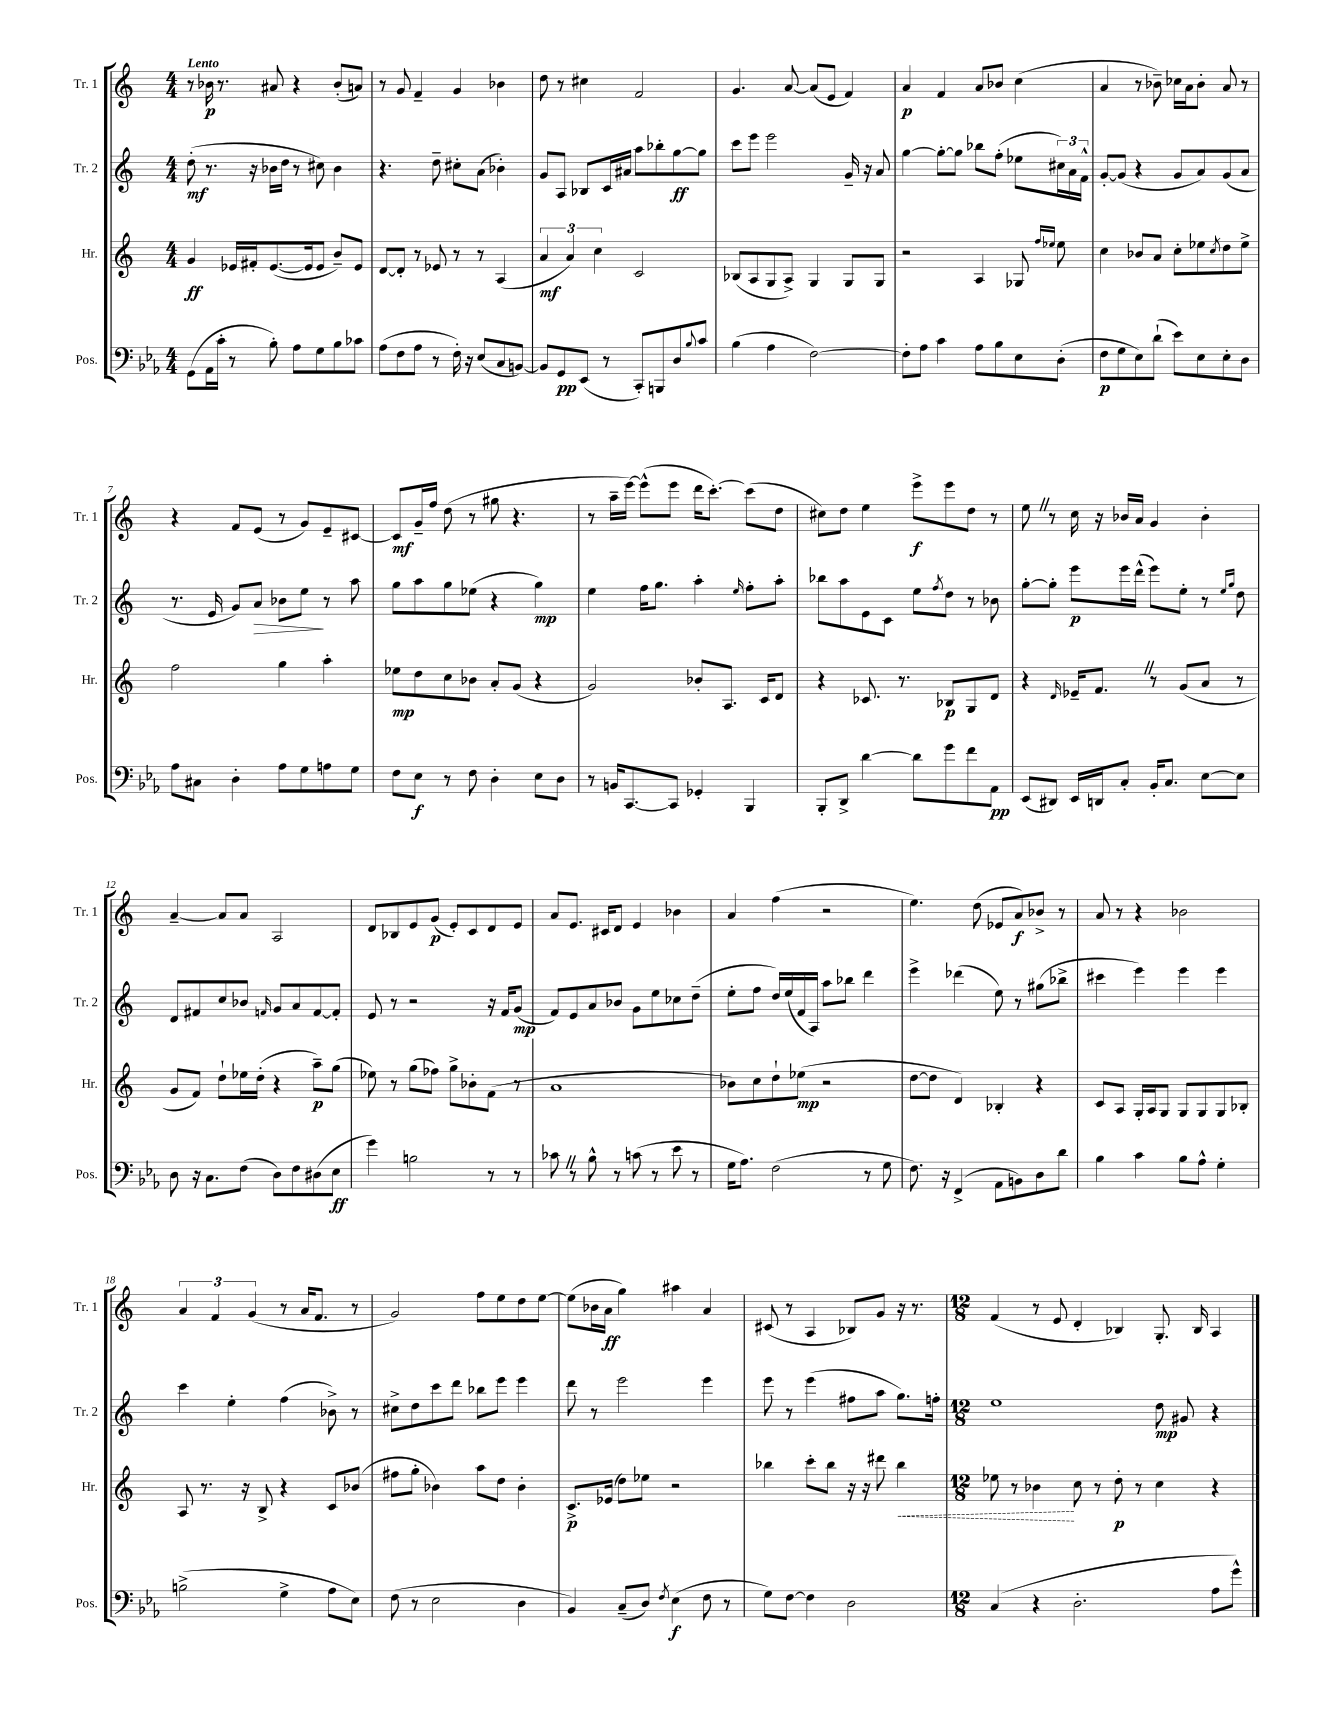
<<
\new StaffGroup <<
\new Staff = "s0" \with { instrumentName = "Tr. 1" shortInstrumentName = "Tr. 1" } {
    \clef treble \key c \major \numericTimeSignature \time 4/4 \tempo "Lento"
    r8 bes'16\p r8. ais'8 r4 bes'8-.( a'8) |
    r8 g'8 f'4-- g'4 bes'4 |
    d''8 r8 cis''4 f'2 |
    g'4. a'8~ a'8( e'8 f'4) |
    a'4\p f'4 a'8 bes'8 c''4( |
    a'4 r8 bes'8--) ces''16 a'16 bes'8-. a'8 r8 |
    r4 f'8 e'8( r8 g'8) e'8-- cis'8~ |
    cis'8\mf g'16-- f''16 d''8( r8 gis''8 r4. |
    r8 a''16-- e'''16~) e'''8-^( e'''8 d'''16 c'''8.~-.) c'''8( d''8 |
    cis''8) d''8 e''4 e'''8->\f e'''8 d''8 r8 |
    e''8 \once \override BreathingSign.text = \markup { \musicglyph "scripts.caesura.straight" } \breathe r8 c''16 r16 bes'16 a'16 g'4 bes'4-. |
    a'4~-- a'8 a'8 a2 |
    d'8 bes8 e'8 g'8\p( e'8-.) c'8 d'8 e'8 |
    a'8 e'8. cis'16 d'8 e'4 bes'4 |
    a'4 f''4( r2 |
    e''4.) d''8( ees'8 a'8\f) bes'8-> r8 |
    a'8 r8 r4 bes'2 |
    \tuplet 3/2 { a'4 f'4 g'4( } r8 a'16 f'8. r8 |
    g'2) f''8 e''8 d''8 e''8~ |
    e''8( bes'16 a'16\ff g''4) ais''4 a'4 |
    cis'8( r8 a4 bes8) g'8 r16 r8. |
    \numericTimeSignature \time 12/8 f'4( r8 e'8 d'4-. bes4) g8.-. bes16 a4 \bar "|." |
}
\new Staff = "s1" \with { instrumentName = "Tr. 2" shortInstrumentName = "Tr. 2" } {
    \clef treble \key c \major \numericTimeSignature \time 4/4
    d''8-.\mf( r8. r16 bes'16 d''16 r8 cis''8) bes'4 |
    r4. d''8-- cis''8-. a'8( bes'4-.) |
    g'8 a8 bes8 c'16 ais'16 a''8 bes''8-. g''8~\ff g''8 |
    c'''8 e'''8 e'''2 g'16-- r16 a'8 |
    g''4~ g''8~-. g''8 bes''8 f''8-.( ees''8 \tuplet 3/2 { cis''16) a'16 f'16-^ } |
    g'8~-. g'8( r4 g'8 a'8) g'8( a'8 |
    r8. e'16 g'8) a'8\> bes'8 e''8\! r8 a''8 |
    g''8 a''8 g''8 ees''8( r4 g''4\mp) |
    e''4 f''16 g''8. a''4-. \grace { e''16 } f''8-. a''8-. |
    bes''8 a''8 e'8 c'8 e''8 \acciaccatura { f''8 } d''8 r8 bes'8 |
    g''8~-. g''8-. e'''8\p e'''16 d'''16-^( e'''8) e''8-. r8 \grace { e''16 g''16 } d''8 |
    d'8 fis'8 c''8 bes'8 \grace { f'16 } g'8 a'8 f'8~ f'8-. |
    e'8 r8 r2 r16 f'16 g'8\mp( |
    f'8) e'8 a'8 bes'8 g'8 e''8 ces''8 d''8--( |
    e''8-. f''8 d''16) e''16( f'16 a16) a''8 bes''8 d'''4 |
    e'''4-> des'''4( e''8) r8 gis''8( bes''8-> |
    cis'''4 e'''4) e'''4 e'''4 |
    c'''4 e''4-. f''4( bes'8->) r8 |
    cis''8-> d''8 c'''8 d'''8 bes''8 e'''8 e'''4 |
    d'''8 r8 e'''2 e'''4 |
    e'''8 r8 e'''4( fis''8 a''8 g''8.) f''16-. |
    \numericTimeSignature \time 12/8 e''1 d''8\mp gis'8 r4 \bar "|." |
}
\new Staff = "s2" \with { instrumentName = "Hr." shortInstrumentName = "Hr." } {
    \clef treble \key c \major \numericTimeSignature \time 4/4
    g'4\ff ees'16 fis'16-. ees'8.~( ees'16 ees'8 b'8--) ees'8 |
    d'8~ d'8-. r8 ees'8 r8 r8 a4( |
    \tuplet 3/2 { a'4\mf a'4) c''4 } c'2 |
    bes8( a8 g8 a8->) g4 g8 g8 |
    r2 a4 ges8 \grace { f''16 ees''16 } ees''8 |
    c''4 bes'8 a'8 c''8-. ees''8 \acciaccatura { c''8 } d''8 ees''8-> |
    f''2 g''4 a''4-. |
    ees''8\mp d''8 c''8 bes'8 a'8-. g'8( r4 |
    g'2) bes'8-. a8. c'16 d'8 |
    r4 ces'8. r8. bes8\p g8 d'8 |
    r4 \grace { d'16 } ees'16-- f'8. \once \override BreathingSign.text = \markup { \musicglyph "scripts.caesura.straight" } \breathe r8 g'8( a'8 r8 |
    g'8 f'8) d''8-! ees''16 d''16-.( r4 a''8--\p) g''8( |
    ees''8) r8 g''8( fes''8) g''8-> bes'8-. f'8( r8 |
    a'1 |
    bes'8) c''8 d''8-! ees''8\mp( r2 |
    d''8~ d''8 d'4) bes4-. r4 |
    c'8 a8 g16-. a16 g8 g8 g8 g8 bes8-. |
    a8 r8. r16 b8-> r4 c'8 bes'8( |
    fis''8 g''8-. bes'4) a''8 d''8 bes'4-. |
    c'8.->\p ees'16( d''8) ees''8 r2 |
    bes''4 c'''8-. bes''8 r16 r16 dis'''8 \once \override Hairpin.style = #'dashed-line bes''4\< |
    \numericTimeSignature \time 12/8 ees''8 r8 bes'4\! c''8 r8 d''8-.\p r8 c''4 r4 \bar "|." |
}
\new Staff = "s3" \with { instrumentName = "Pos." shortInstrumentName = "Pos." } {
    \clef bass \key ees \major \numericTimeSignature \time 4/4
    g,8( aes,16 c'16-. r8 bes8-.) aes8 g8 bes8 ces'8 |
    aes8( f8 aes8 r8 f16-.) r16 ees8( c8 b,8~) |
    b,8 g,8\pp ees,8( r8 c,8-.) b,,8 d8 \appoggiatura { bes8 } c'8 |
    bes4( aes4 f2~) |
    f8-. aes8 c'4 aes8 bes8 ees8 d8-.( |
    f8\p g8 ees8) d'8-!( ees'8) ees8 ees8-. d8 |
    aes8 cis8 d4-. aes8 g8 a8 g8 |
    f8 ees8\f r8 f8 d4-. ees8 d8 |
    r8 b,16 c,8.~ c,8 ges,4-. bes,,4 |
    bes,,8-. d,8-> d'4~ d'8 g'8 f'8 aes,8\pp |
    ees,8( dis,8) ees,16 d,16 c8-. bes,16-. c8. ees8~ ees8 |
    d8 r16 c8. f8( d8) f8 dis8( ees8\ff |
    g'4) b2 r8 r8 |
    ces'8 \once \override BreathingSign.text = \markup { \musicglyph "scripts.caesura.straight" } \breathe r8 bes8-^ r8 c'8( r8 ees'8 r8 |
    g16 aes8.) f2( r8 g8 |
    f8.) r16 f,4->( aes,8 b,8) d8 d'8 |
    bes4 c'4 bes8 aes8-^ g4-. |
    b2->( g4-> aes8 ees8) |
    f8( r8 ees2 d4 |
    bes,4) c8--( d8) \acciaccatura { f8 } ees4\f( f8 r8 |
    g8) f8~ f4 d2 |
    \numericTimeSignature \time 12/8 c4( r4 d2.-. aes8 g'8-^) \bar "|." |
}
>>
>>
